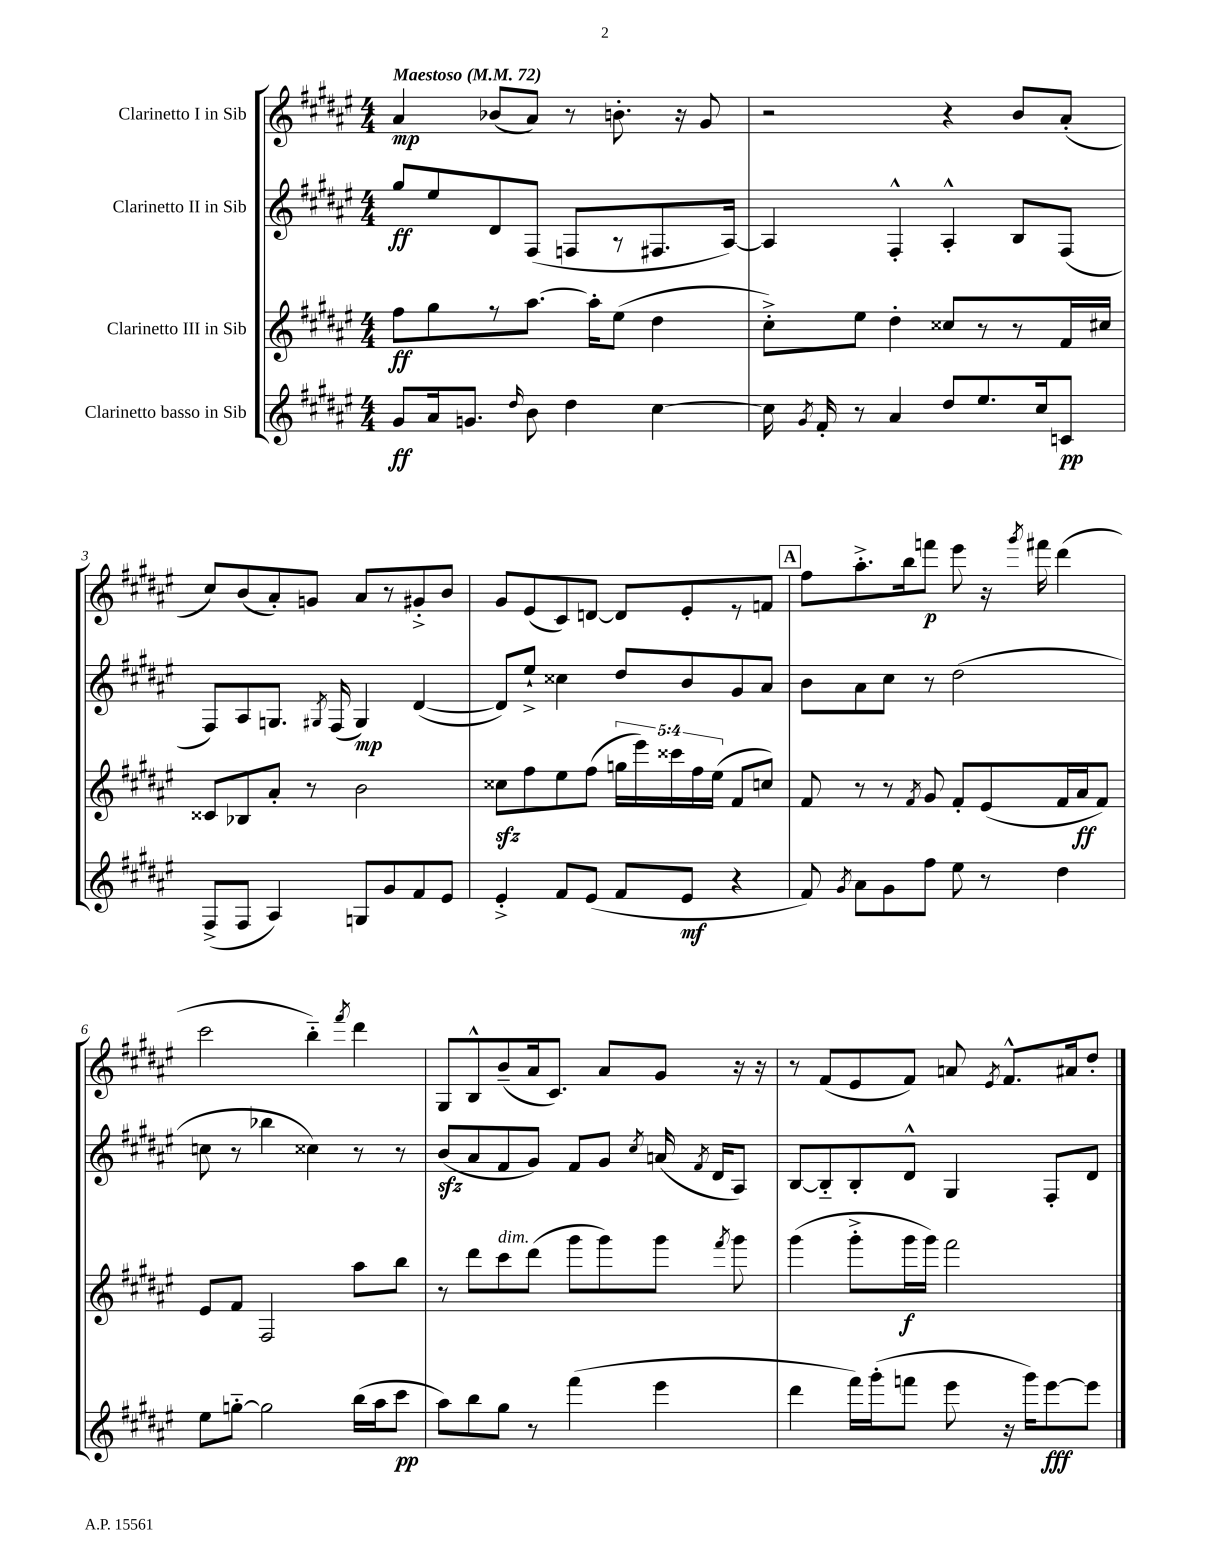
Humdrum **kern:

**kern	**kern	**kern	**kern
*staff4	*staff3	*staff2	*staff1
*clefG2	*clefG2	*clefG2	*clefG2
*k[f#c#g#d#a#e#]	*k[f#c#g#d#a#e#]	*k[f#c#g#d#a#e#]	*k[f#c#g#d#a#e#]
*M4/4	*M4/4	*M4/4	*M4/4
*MM72	*MM72	*MM72	*MM72
8g#/L	8ff#\L	8gg#/L	4a#/
16a#/k	8gg#\	8ee#/	.
8.g/J	.	.	.
.	8r	8d#/	(8b-/L
16qqdd#/	.	.	.
8b\	[8.aa#\J	(8F#/J	8a#/J)
4dd#\	.	8F/L	8r
.	16aa#'\]LK	.	.
.	(8ee#\J	8r	8.b'\
[4cc#\	4dd#\	8.F#/	.
.	.	.	16r
.	.	.	8g#/
.	.	[16A#/Jk)	.
=	=	=	=
16cc#\]	8cc#'^\L)	4A#/]	2r
8qg#/	.	.	.
16f#'/	.	.	.
8r	8ee#\J	.	.
4a#/	4dd#'\	4F#'^^/	.
8dd#/L	8cc##/L	4A#'^^/	4r
8.ee#/	8r	.	.
.	8r	8B/L	8b/L
16cc#/k	.	.	.
8c/J	16f#/L	(8F#/J	(8a#'/J
.	16cc#/JJ	.	.
=	=	=	=
(8F#^/L	8c##/L	8F#/L)	8cc#/L)
8F#/J	8B-/	8A#/	(8b/
4A#/)	8a#'/J	8.G/J	8a#'/)
.	8r	.	8g/J
.	.	8qG#/	.
.	.	(16F#/	.
8G/L	2b\	4G#/)	8a#/L
8g#/	.	.	8r
8f#/	.	([4d#/	8g#'^/
8e#/J	.	.	8b/J
=	=	=	=
4e#'^/	8cc##\L	8d#/]L)	8g#/L
.	8ff#\	8ee#`^/J	(8e#/
8f#/L	8ee#\	4cc##\	8c#/)
(8e#/J	(8ff#\J	.	[8d/J
8f#/L	20gg\LL	8dd#/L	8d/]L
.	20eee#\)	.	.
.	20ccc##\	.	.
8e#/J	.	8b/	8e#'/
.	20ff#\	.	.
.	(20ee#\JJ	.	.
4r	8f#/L	8g#/	8r
.	8cc/J)	8a#/J	8f/J
=	=	=	=
8f#/)	8f#/	8b\L	8ff#\L
8qg#/	.	.	.
8a#\L	8r	8a#\	8.aa#'^\
8g#\	8r	8cc#\J	.
.	.	.	16bb\k
.	8qf#/	.	.
8ff#\J	8g#/	8r	8fff\J
8ee#\	8f#'/L	(2dd#\	8eee#\
8r	(8e#/	.	16r
.	.	.	8qggg#/
.	.	.	16fff#\
4dd#\	16f#/L	.	(4ddd#\
.	16a#/J	.	.
.	8f#/J)	.	.
=	=	=	=
8ee#\L	8e#/L	8cc\	2ccc#\
[8gg'~\J	8f#/J	8r	.
2gg\]	2F#/	4bb-\	.
.	.	4cc##\)	4bb'~\)
.	.	.	8qfff#/
(16bb\LL	8aa#\L	8r	4ddd#\
16aa#\J	.	.	.
8ccc#\J	8bb\J	8r	.
=	=	=	=
8aa#\L)	8r	(8b/L	8G#/L
8bb\	8ddd#\L	8a#/	8B^^/
8gg#\J	8ccc#\	8f#/	(8b~/
8r	(8ddd#\J	8g#/J)	16a#/k
.	.	.	8.c#/J)
(4fff#\	8ggg#\L	8f#/L	.
.	8ggg#\)	8g#/J	8a#/L
.	.	8qcc#/	.
4eee#\	8ggg#\J	(16a/	8g#/J
.	.	8qf#/	.
.	.	16d#/LK	.
.	8qfff#/	.	.
.	8ggg#\	8A#/J)	16r
.	.	.	16r
=	=	=	=
4ddd#\	(4ggg#\	[8B/L	8r
.	.	8B'~/]	(8f#/L
16fff#\LL)	8ggg#'^\L	8B'/	8e#/
(16ggg#'\J	.	.	.
8fff\J	16ggg#\L	8d#^^/J	8f#/J)
.	16ggg#\JJ)	.	.
8eee#\	2fff#\	4G#/	8a/
.	.	.	8qe#/
16r	.	.	8.f#^^/L
16ggg#\LK)	.	.	.
[8eee#\	.	8F#'/L	.
.	.	.	16a#/k
8eee#\]J	.	8d#/J	8dd#'/J
==	==	==	==
*-	*-	*-	*-
